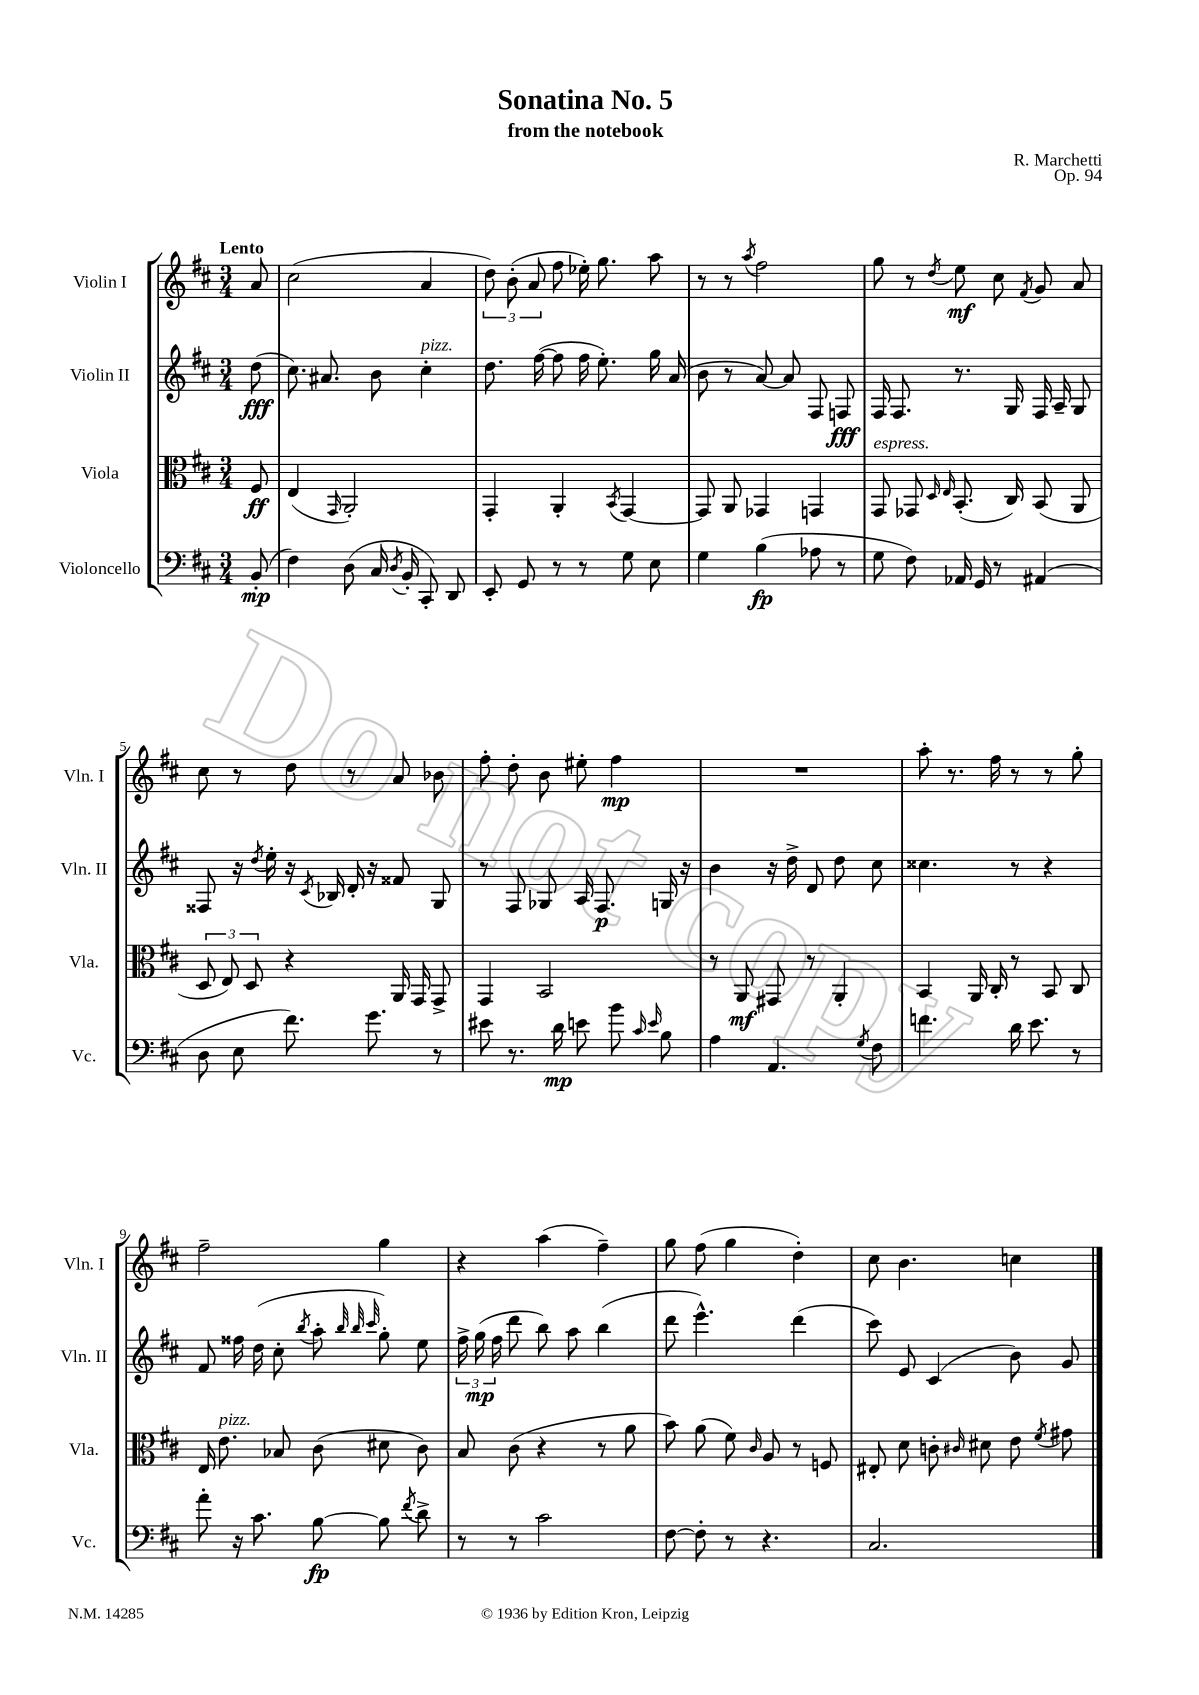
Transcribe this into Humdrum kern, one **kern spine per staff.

**kern	**dynam	**kern	**dynam	**kern	**dynam	**kern	**dynam
*part4	*part4	*part3	*part3	*part2	*part2	*part1	*part1
*staff4	*staff4	*staff3	*staff3	*staff2	*staff2	*staff1	*staff1
*I"Violoncello	*	*I"Viola	*	*I"Violin II	*	*I"Violin I	*
*I'Vc.	*	*I'Vla.	*	*I'Vln. II	*	*I'Vln. I	*
*clefF4	*	*clefC3	*	*clefG2	*	*clefG2	*
*k[f#c#]	*	*k[f#c#]	*	*k[f#c#]	*	*k[f#c#]	*
*M3/4	*	*M3/4	*	*M3/4	*	*M3/4	*
=	=	=	=	=	=	=	=
!	!	!	!	!	!	!LO:TX:a:B:t=Lento	!
(8BB'/	mp	8F#/	ff	(8dd\	fff	8a/	.
=1	=1	=1	=1	=1	=1	=1	=1
4F#\)	.	(4E/	.	8.cc#\)	.	(2cc#\	.
.	.	.	.	8.a#X/	.	.	.
.	.	16qqGG/	.	.	.	.	.
(8D\	.	2AA'/)	.	.	.	.	.
16C#/	.	.	.	8b\	.	.	.
8qD/	.	.	.	.	.	.	.
16BB'/	.	.	.	.	.	.	.
!	!	!	!	!LO:TX:a:i:t=pizz.	!	!	!
8CC#'/)	.	.	.	4cc#'\	.	4a/	.
8DD/	.	.	.	.	.	.	.
=2	=2	=2	=2	=2	=2	=2	=2
8EE'/	.	4GG'/	.	8.dd\	.	12dd\)	.
.	.	.	.	.	.	(12b'\	.
8GG/	.	.	.	.	.	.	.
.	.	.	.	.	.	12a/	.
.	.	.	.	([16ff#\	.	.	.
8r	.	4AA'/	.	8ff#\]	.	8ff#\	.
8r	.	.	.	16ff#\	.	16ee-X'\)	.
.	.	.	.	8.ee'\)	.	8.gg\	.
.	.	8qBB/	.	.	.	.	.
8G\	.	[4GG/	.	.	.	.	.
8E\	.	.	.	16gg\	.	8aa\	.
.	.	.	.	(16a/	.	.	.
=3	=3	=3	=3	=3	=3	=3	=3
4G\	.	8GG/]	.	8b\	.	8r	.
.	.	8AA/	.	8r	.	8r	.
.	.	.	.	.	.	8qaa/	.
(4B\	fp	4GG-X/	.	[8a/)	.	2ff#\	.
.	.	.	.	8a/]	.	.	.
8A-X\	.	4GGn/	.	8F#/	.	.	.
8r	.	.	.	8Fn/	fff	.	.
=4	=4	=4	=4	=4	=4	=4	=4
!	!	!LO:TX:a:i:t=espress.	!	!	!	!	!
8G\	.	8GG/	.	16F#/	.	8gg\	.
.	.	.	.	8.F#/	.	.	.
8F#\)	.	8GG-X/	.	.	.	8r	.
.	.	16qqD/	.	.	.	.	.
.	.	16qqE/	.	.	.	8qdd/	.
16AA-X/	.	(8.BB'/	.	8.r	.	8ee\	mf
16GG/	.	.	.	.	.	.	.
8r	.	.	.	.	.	8cc#\	.
.	.	16C#/)	.	16G/	.	.	.
.	.	.	.	.	.	8qf#/	.
(4AA#X/	.	(8BB/	.	16F#/	.	8g/	.
.	.	.	.	16A~/	.	.	.
.	.	8AA/	.	8G/	.	8a/	.
!!LO:LB:g=z
=5	=5	=5	=5	=5	=5	=5	=5
8D\	.	12D/	.	8F##X/	.	8cc#\	.
.	.	12E/)	.	.	.	.	.
8E\	.	.	.	16r	.	8r	.
.	.	12D/	.	.	.	.	.
.	.	.	.	8qdd/	.	.	.
.	.	.	.	16ee'\	.	.	.
8.f#\)	.	4r	.	16r	.	8dd\	.
.	.	.	.	8qc#/	.	.	.
.	.	.	.	16B-X/	.	.	.
.	.	.	.	16d'/	.	8r	.
8.g\	.	.	.	16r	.	.	.
.	.	16AA/	.	8f##X/	.	8a/	.
.	.	16GG/	.	.	.	.	.
8r	.	8GG^/	.	8G/	.	8b-X\	.
=6	=6	=6	=6	=6	=6	=6	=6
8e#X\	.	4GG/	.	8r	.	8ff#'\	.
8.r	.	.	.	8F#/	.	8dd'\	.
.	.	2BB/	.	8G-X/	.	8b\	.
16d\	mp	.	.	.	.	.	.
8en\	.	.	.	16A/	.	8ee#X'\	.
.	.	.	.	8.F#/	p	.	.
8b\	.	.	.	.	.	4ff#\	mp
16qqc#/	.	.	.	.	.	.	.
16qqe/	.	.	.	.	.	.	.
8B\	.	.	.	16Gn/	.	.	.
.	.	.	.	16r	.	.	.
=7	=7	=7	=7	=7	=7	=7	=7
4A\	.	8r	.	4b\	.	2.r	.
.	.	8AA/	mf	.	.	.	.
4.AA/	.	8GG#X/	.	16r	.	.	.
.	.	.	.	16dd^\	.	.	.
.	.	8r	.	8d/	.	.	.
.	.	4AA'/	.	8dd\	.	.	.
8qG/	.	.	.	.	.	.	.
8F#\	.	.	.	8cc#\	.	.	.
=8	=8	=8	=8	=8	=8	=8	=8
4.fn\	.	4BB/	.	4.cc##X\	.	8aa'\	.
.	.	.	.	.	.	8.r	.
.	.	16AA/	.	.	.	.	.
.	.	16C#'/	.	.	.	16ff#\	.
16d\	.	8r	.	8r	.	8r	.
8.e\	.	.	.	.	.	.	.
.	.	8BB/	.	4r	.	8r	.
8r	.	8C#/	.	.	.	8gg'\	.
!!LO:LB:g=z
=9	=9	=9	=9	=9	=9	=9	=9
8a'\	.	16E/	.	8f#/	.	2ff#~\	.
!	!	!LO:TX:a:i:t=pizz.	!	!	!	!	!
.	.	8.e\	.	.	.	.	.
16r	.	.	.	16ff##X\	.	.	.
8.c#\	.	.	.	(16dd\	.	.	.
.	.	8B-X/	.	8cc#'\	.	.	.
.	.	.	.	8qbb/	.	.	.
[8B\	fp	(8c#\	.	8aa'\	.	.	.
.	.	.	.	32qqbb/	.	.	.
.	.	.	.	32qqbb/	.	.	.
.	.	.	.	32qqccc#/	.	.	.
8B\]	.	8d#X\	.	8gg'\)	.	4gg\	.
8qf#/	.	.	.	.	.	.	.
8d^\	.	8c#\)	.	8ee\	.	.	.
=10	=10	=10	=10	=10	=10	=10	=10
8r	.	8B/	.	24ff#^\	.	4r	.
.	.	.	.	(24gg\	mp	.	.
.	.	.	.	24ff#\	.	.	.
8r	.	(8c#\	.	8ddd\	.	.	.
2c#\	.	4r	.	8bb\)	.	(4aa\	.
.	.	.	.	8aa\	.	.	.
.	.	8r	.	(4bb\	.	4ff#~\)	.
.	.	8a\	.	.	.	.	.
=11	=11	=11	=11	=11	=11	=11	=11
[8F#\	.	8b\)	.	8ddd\	.	8gg\	.
8F#'\]	.	(8a\	.	4.eee^^\)	.	(8ff#\	.
8r	.	8f#\)	.	.	.	4gg\	.
.	.	16qqc#/	.	.	.	.	.
4.r	.	8A/	.	.	.	.	.
.	.	8r	.	(4ddd\	.	4dd'\)	.
.	.	8Fn/	.	.	.	.	.
=12	=12	=12	=12	=12	=12	=12	=12
2.C#/	.	8E#X'/	.	8ccc#\)	.	8cc#\	.
.	.	8d\	.	8e/	.	4.b\	.
.	.	8cn'\	.	(4c#/	.	.	.
.	.	16qqc#X/	.	.	.	.	.
.	.	8d#X\	.	.	.	.	.
.	.	8e\	.	8b\)	.	4ccn\	.
.	.	8qf#/	.	.	.	.	.
.	.	8g#X\	.	8g/	.	.	.
==	==	==	==	==	==	==	==
*-	*-	*-	*-	*-	*-	*-	*-
